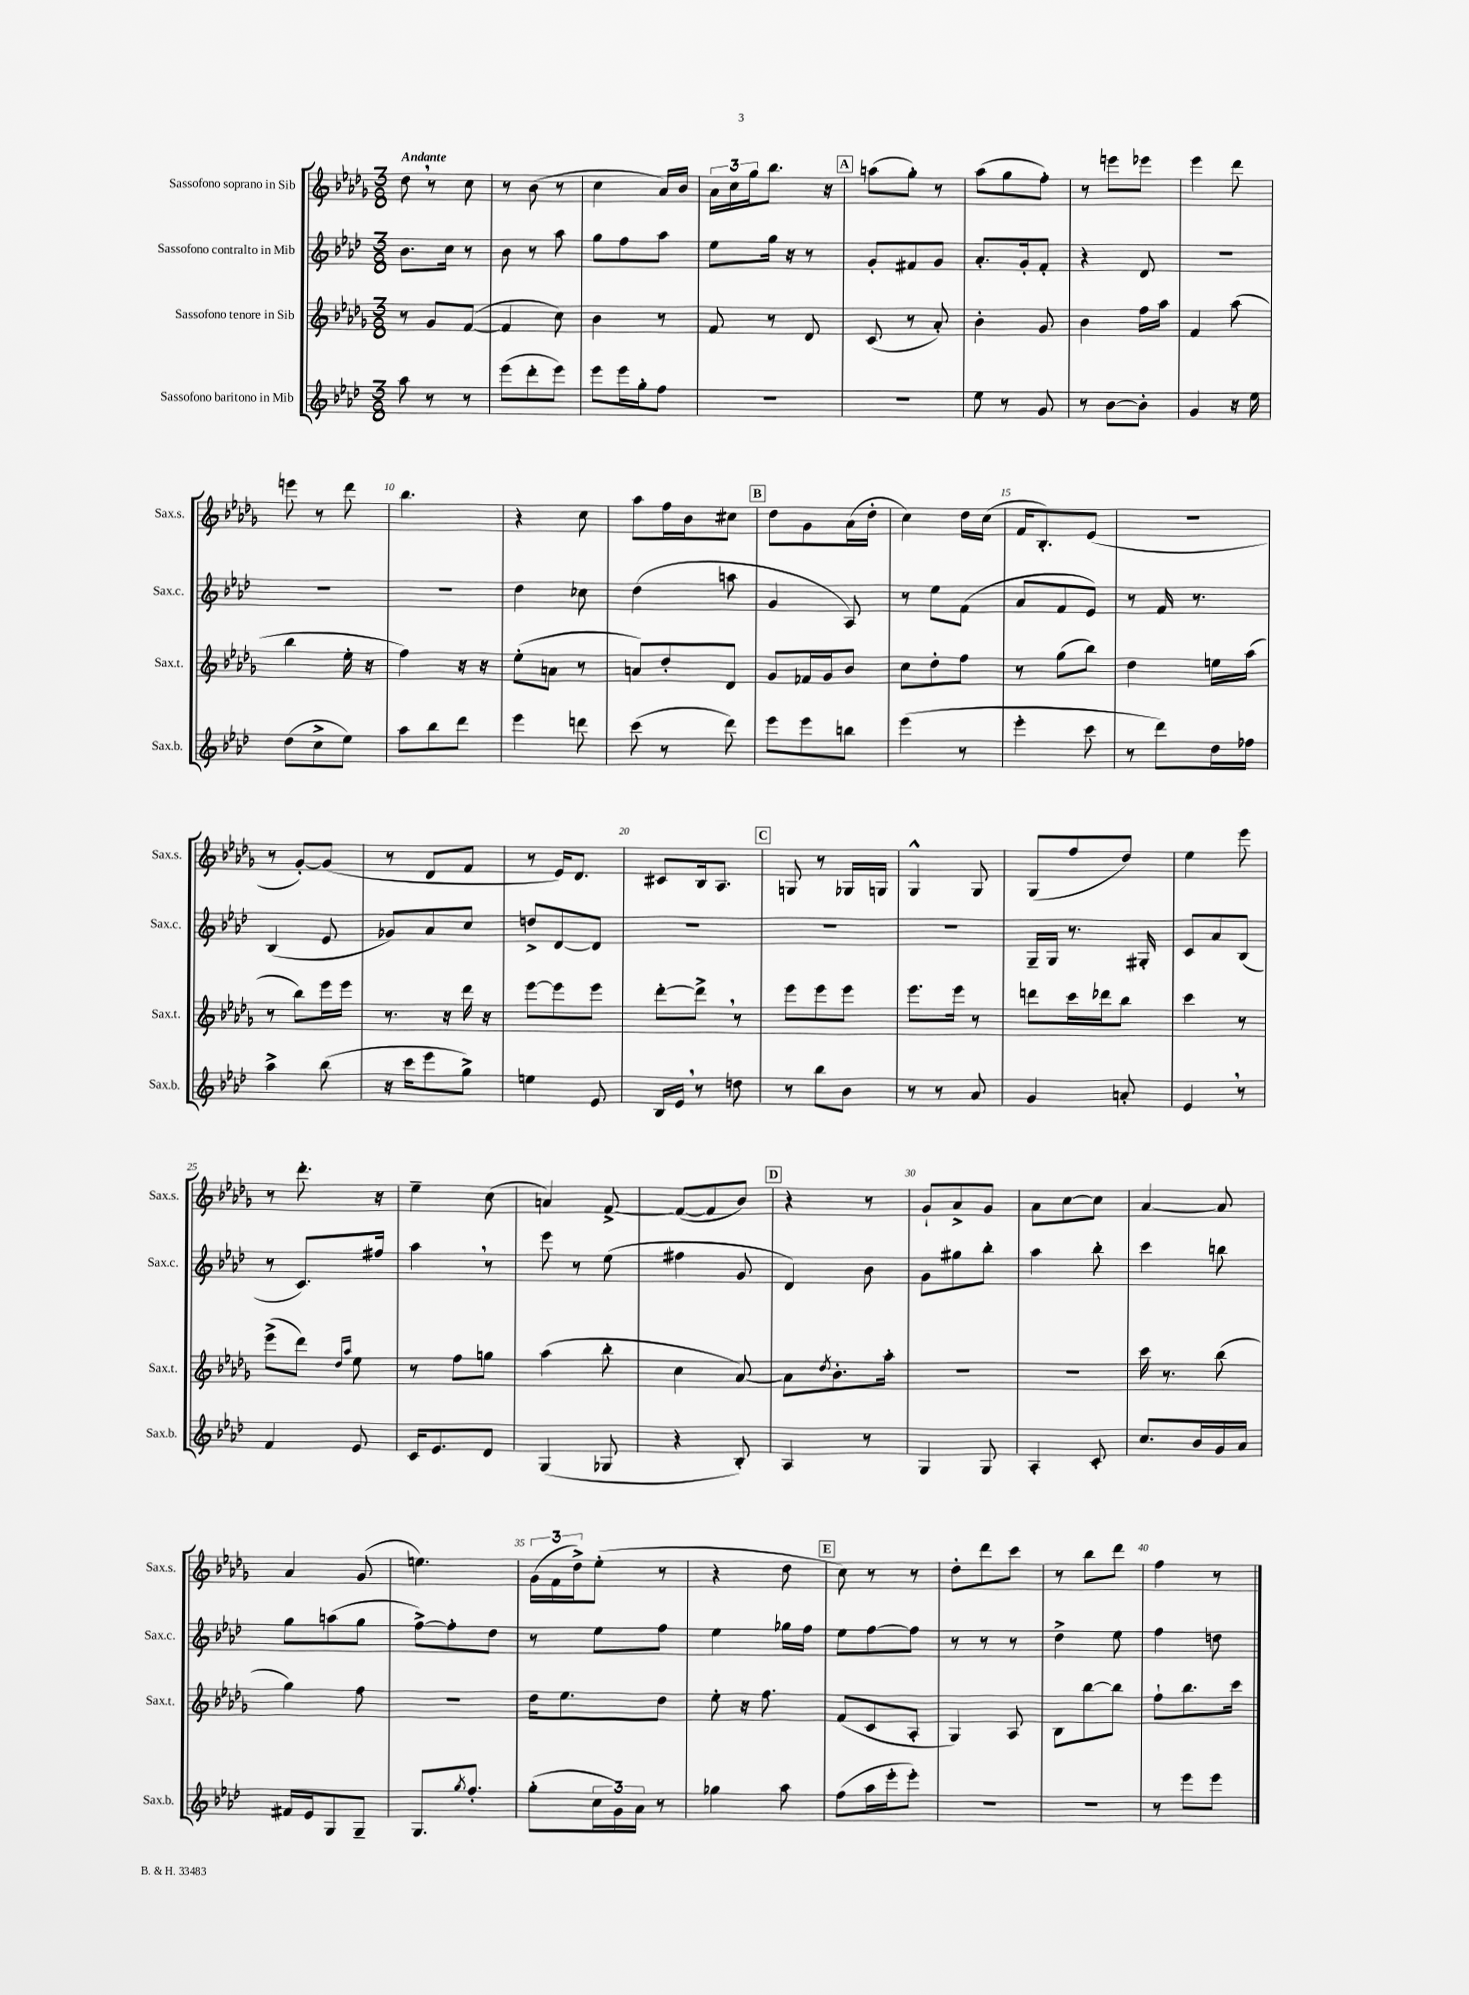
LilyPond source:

<<
\new StaffGroup <<
\new Staff = "s0" \with { instrumentName = "Sassofono soprano in Sib" shortInstrumentName = "Sax.s." } {
    \clef treble \key des \major \numericTimeSignature \time 3/8 \tempo "Andante"
    des''8 \breathe r8 c''8 |
    r8 bes'8( r8 |
    c''4 aes'16) bes'16 |
    \tuplet 3/2 { aes'16 c''16 ges''16 } bes''8. r16 |
    \mark \markup { \box "A" } a''8( ges''8-.) r8 |
    aes''8( ges''8 f''8-.) |
    r8 e'''8 ees'''8 |
    ees'''4 des'''8 |
    e'''8 r8 des'''8 |
    bes''4. |
    r4 c''8 |
    aes''8 f''16 bes'16 cis''8 |
    \mark \markup { \box "B" } des''8 ges'8 aes'16( des''16-. |
    c''4) des''16 c''16( |
    f'16 bes8.-.) ees'8( |
    R4. |
    r8 ges'8~-.) ges'8( |
    r8 des'8 f'8 |
    r8 ees'16) des'8. |
    cis'8 bes16 aes8. |
    \mark \markup { \box "C" } g8 r8 ges16 g16 |
    ges4-^ ges8 |
    ges8( f''8 des''8) |
    ees''4 ees'''8 |
    r8 des'''8.-. r16 |
    ees''4-- c''8( |
    a'4) f'8~-> |
    f'8~( f'8 bes'8) |
    \mark \markup { \box "D" } r4 r8 |
    ges'8-! aes'8-> ges'8 |
    aes'8 c''8~ c''8 |
    aes'4~ aes'8 |
    aes'4 ges'8( |
    e''4.) |
    \tuplet 3/2 { ges'16( f'16 des''16->) } ees''8-.( r8 |
    r4 des''8 |
    \mark \markup { \box "E" } c''8) r8 r8 |
    des''8-. des'''8 c'''8 |
    r8 bes''8 des'''8 |
    f''4 r8 \bar "|." |
}
\new Staff = "s1" \with { instrumentName = "Sassofono contralto in Mib" shortInstrumentName = "Sax.c." } {
    \clef treble \key aes \major \numericTimeSignature \time 3/8
    bes'8. c''16 r8 |
    bes'8 r8 aes''8 |
    g''8 f''8 aes''8 |
    ees''8 g''16 r16 r8 |
    \mark \markup { \box "A" } g'8-. fis'8 g'8 |
    aes'8.-. g'16-. f'8-. |
    r4 des'8 |
    R4. |
    R4. |
    R4. |
    des''4 ces''8 |
    des''4( a''8 |
    \mark \markup { \box "B" } g'4 aes8) |
    r8 ees''8 f'8( |
    aes'8 f'8 ees'8) |
    r8 f'16 r8. |
    bes4( ees'8 |
    ges'8) aes'8 c''8 |
    d''8-> des'8~ des'8 |
    R4. |
    \mark \markup { \box "C" } R4. |
    R4. |
    g16-- g16 r8. gis16-. |
    c'8 aes'8 bes8( |
    r8 c'8.) fis''16 |
    aes''4 \breathe r8 |
    ees'''8 r8 ees''8( |
    fis''4 g'8 |
    \mark \markup { \box "D" } des'4) bes'8 |
    g'8 gis''8 bes''8-. |
    aes''4 bes''8-. |
    c'''4 b''8 |
    g''8 a''8( g''8 |
    f''8~->) f''8-. des''8 |
    r8 ees''8 f''8 |
    ees''4 ges''16 f''16 |
    \mark \markup { \box "E" } ees''8 f''8~ f''8 |
    r8 r8 r8 |
    des''4-> ees''8 |
    f''4 d''8 \bar "|." |
}
\new Staff = "s2" \with { instrumentName = "Sassofono tenore in Sib" shortInstrumentName = "Sax.t." } {
    \clef treble \key des \major \numericTimeSignature \time 3/8
    r8 ges'8 f'8~( |
    f'4 c''8) |
    bes'4 r8 |
    f'8 r8 des'8 |
    \mark \markup { \box "A" } c'8( r8 aes'8-.) |
    bes'4-. ges'8 |
    bes'4 f''16 aes''16 |
    f'4 aes''8( |
    bes''4 ees''16-. r16 |
    f''4) r16 r16 |
    ees''8-.( a'8 r8 |
    a'8) des''8-. des'8 |
    \mark \markup { \box "B" } ges'8 fes'16 ges'16 bes'8 |
    c''8 des''8-. f''8 |
    r8 ges''8( bes''8) |
    des''4 e''16 aes''16( |
    r8 bes''8) ees'''16 ees'''16 |
    r8. r16 des'''16 r16 |
    ees'''8~ ees'''8 ees'''8 |
    des'''8~-. des'''8-> \breathe r8 |
    \mark \markup { \box "C" } ees'''8 ees'''8 ees'''8 |
    ees'''8. ees'''16 r8 |
    d'''8 c'''16 des'''16 bes''8 |
    c'''4 r8 |
    ees'''8->( des'''8) \grace { des''16 aes''16 } ees''8 |
    r8 f''8 g''8 |
    aes''4( bes''8-. |
    c''4 aes'8~) |
    \mark \markup { \box "D" } aes'8 \acciaccatura { des''8 } bes'8.-. aes''16-. |
    R4. |
    R4. |
    c'''16 r8. bes''8( |
    ges''4) f''8 |
    R4. |
    des''16 ees''8. des''8 |
    ees''8-. r16 f''8. |
    \mark \markup { \box "E" } f'8( c'8 aes8-. |
    ges4) aes8 |
    bes8 bes''8~ bes''8 |
    f''8-! bes''8. c'''16 \bar "|." |
}
\new Staff = "s3" \with { instrumentName = "Sassofono baritono in Mib" shortInstrumentName = "Sax.b." } {
    \clef treble \key aes \major \numericTimeSignature \time 3/8
    aes''8 r8 r8 |
    ees'''8( des'''8-. ees'''8) |
    ees'''8 ees'''16 g''16-. f''8 |
    R4. |
    \mark \markup { \box "A" } R4. |
    ees''8 r8 g'8 |
    r8 bes'8~ bes'8-. |
    g'4 r16 ees''16 |
    des''8( c''8-> ees''8) |
    aes''8 bes''8 des'''8 |
    ees'''4 d'''8 |
    c'''8( r8 des'''8) |
    \mark \markup { \box "B" } ees'''8 ees'''8 b''8 |
    ees'''4( r8 |
    ees'''4-. c'''8 |
    r8 des'''8) des''16 fes''16 |
    aes''4-> bes''8( |
    r16 c'''16 ees'''8 g''8->) |
    e''4 ees'8 |
    bes16 ees'16 \breathe r8 d''8 |
    \mark \markup { \box "C" } r8 bes''8 bes'8 |
    r8 r8 aes'8 |
    g'4 a'8-. |
    ees'4 \breathe r8 |
    f'4 ees'8 |
    c'16 ees'8. des'8 |
    g4( ges8 |
    r4 bes8-.) |
    \mark \markup { \box "D" } aes4 r8 |
    g4 g8 |
    aes4-. c'8-. |
    c''8. bes'16 g'16 aes'16 |
    fis'16 ees'16 g8 g8-- |
    g8. \acciaccatura { g''8 } f''8.-. |
    g''8-.( \tuplet 3/2 { c''16 g'16) aes'16 } r8 |
    ges''4 aes''8 |
    \mark \markup { \box "E" } f''8( aes''16 ees'''16-. ees'''8-.) |
    R4. |
    R4. |
    r8 ees'''8 ees'''8 \bar "|." |
}
>>
>>
\layout { \context { \Score \override BarNumber.break-visibility = ##(#f #t #t) barNumberVisibility = #(every-nth-bar-number-visible 5) } }
